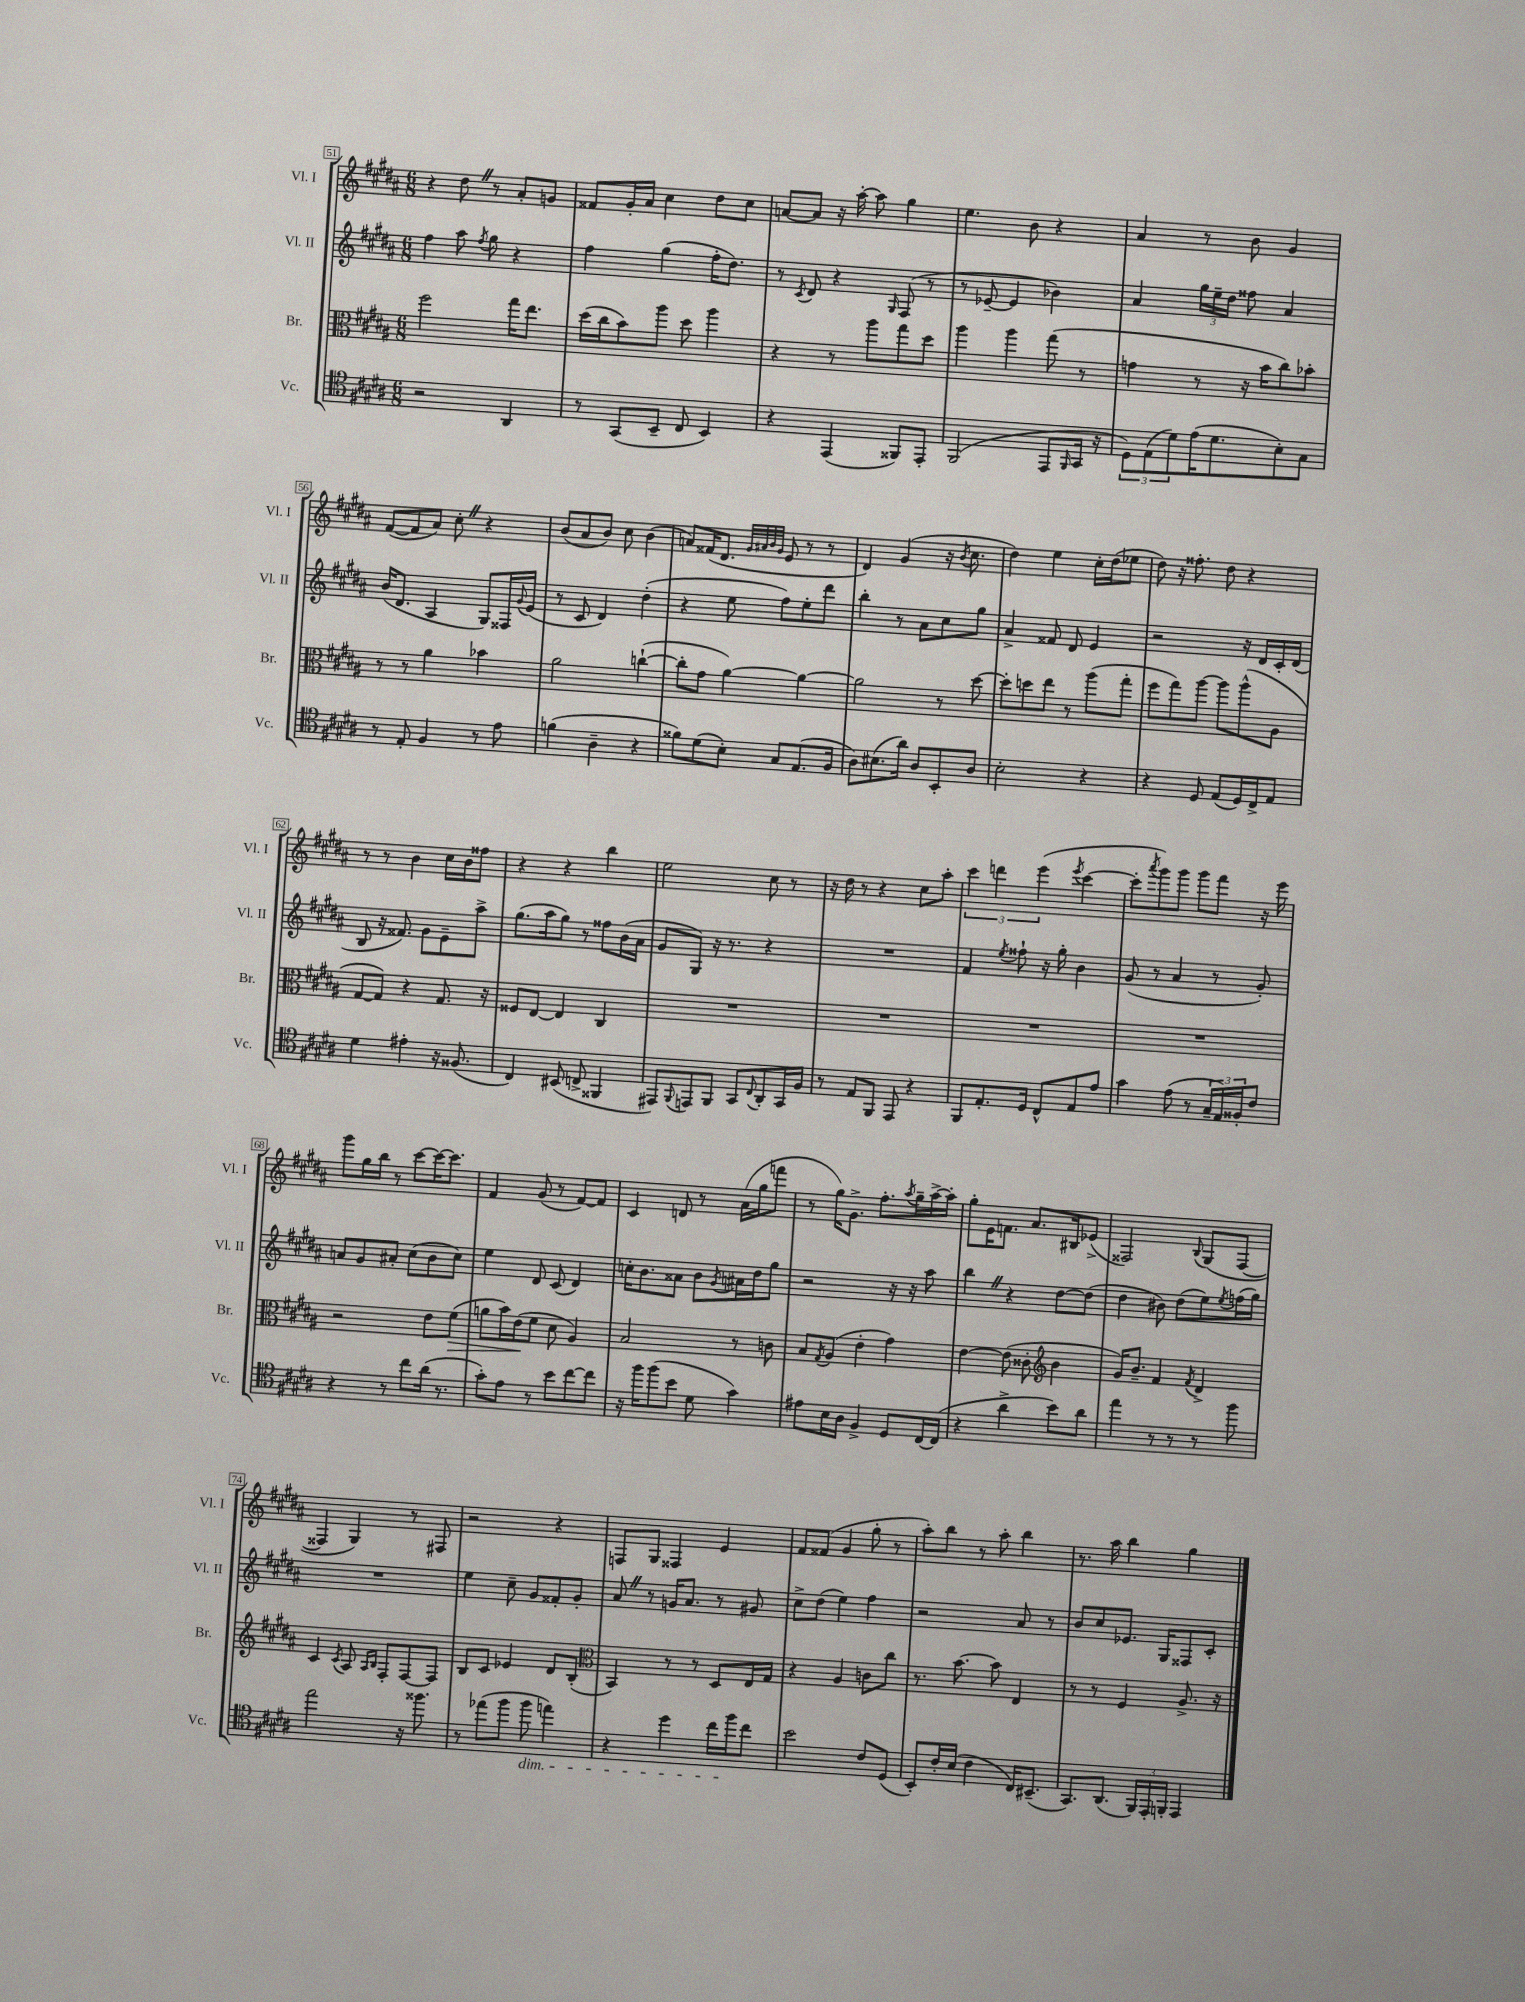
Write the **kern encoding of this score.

**kern	**kern	**kern	**kern
*staff4	*staff3	*staff2	*staff1
*clefC4	*clefC3	*clefG2	*clefG2
*k[f#c#g#d#a#]	*k[f#c#g#d#a#]	*k[f#c#g#d#a#]	*k[f#c#g#d#a#]
*M6/8	*M6/8	*M6/8	*M6/8
2r	2ff#\	4ff#\	4r
.	.	8aa#\	8dd#\
.	.	8qff#/	.
.	.	8gg#\	8r
4AA#/	16gg#\LK	4r	8a#'/L
.	8.ee\J	.	.
.	.	.	8g/J
=	=	=	=
8r	(16dd#\LL	4ff#\	8f##/L
.	16cc#\J	.	.
(8GG#/L	8b\)	.	16g#'/L
.	.	.	16a#/JJ
8BB~/J	8aa#\J	(4gg#\	4cc#\
8C#/	8dd#\	.	.
4BB/)	4aa#\	16ff#'\LK	8dd#\L
.	.	8.dd#\J)	.
.	.	.	8cc#\J
=	=	=	=
4r	4r	8r	[8a/L
.	.	8qc#/	.
.	.	8d#/	8a/]J
(4EE/	8r	4r	16r
.	.	.	[16aa#'\
.	8aa#\L	.	8aa#\]
.	.	16qqG#/	.
8FF##/L)	8gg#\	(8F#/	4gg#\
8EE'/J	8dd#\J	8r	.
=	=	=	=
(2FF#/	4aa#\	8r	4.ee\
.	.	[8e-~/	.
.	4aa#\	4e-/]	.
.	.	.	8b\
8EE/L	(8gg#\	4b-\)	4r
16qqFF#/	.	.	.
16GG#/Jk	8r	.	.
16r	.	.	.
=	=	=	=
12D#\L)	4g\	4a#/	4a#/
(12E\	.	.	.
12d#\)	.	.	.
(16e\K	8r	24gg#\LL	8r
.	.	24ee~\	.
8.d#\	.	.	.
.	.	24dd#\JJ	.
.	16r	8ff##\	8b\
.	16b\LK	.	.
8B'\)	8cc#\)	4a#/	4g#/
8G#\J	8b-'\J	.	.
=	=	=	=
8r	8r	(16b/LK	([8f#/L
.	.	8.d#/J	.
8E'/	8r	.	8f#/]
4F#/	4a#\	4A#/	8a#/J)
.	.	.	8cc#'\
8r	4b-\	8G#/L)	4r
8e\	.	16F##/L	.
.	.	8qqg#/	.
.	.	(16e/JJ	.
=	=	=	=
(4f\	2a#\	8r	(8b/L
.	.	8c#/	8a#/
4A#~\	.	4d#/)	8b/J)
.	.	.	8cc#\
4r	([4cc`\	(4dd#'\	(4b\
=	=	=	=
8f##\L)	8cc'\]L	4r	8a/L)
(8d#\	8g#\J	.	(16f##/K
.	.	.	8.d#/J
8B'\J)	[4a#\)	8ee\	.
.	.	.	32qqg#/LLL
.	.	.	32qqa#/
.	.	.	32qqb/
.	.	.	32qqg#/JJJ
8G#/L	.	8ff#\L)	8e/
(8.E/	4a#\_	8ee'\	8r
.	.	8ddd#\J	8r
16F#/Jk	.	.	.
=	=	=	=
8A#\L)	2a#\]	4bb'\	4d#/)
(8.B#\	.	.	.
.	.	8r	(4g#/
16a#\Jk)	.	.	.
8A#/L	.	8a#\L	.
8BB'/	8r	8cc#\	16r
.	.	.	8qb/
.	.	.	8.cc#\
8A#/J	[8dd#\	8gg#\J	.
=	=	=	=
2B'\	8dd#'\]L	4a#^/	4dd#\)
.	8dd\	.	.
.	8ee\J	8f##/	4ee\
.	8r	8d#/	.
4r	(8aa#\L	4e/	16cc#'\LL
.	.	.	(16dd#\J
.	8gg#'\J	.	8ee-\J
=	=	=	=
4r	8ff#\L	2r	8dd#\)
.	8gg#\)	.	16r
.	.	.	8.ff##'\
8D#/	[8aa#\J	.	.
(8E/L	8aa#\]L	.	8dd#\
16D#/L)	(8aa#^^\	16r	4r
16C#^/J	.	16d#/LL	.
8E/J	8A#\J	16c#'/	.
.	.	(16d#/JJ	.
=	=	=	=
4d#\	[8G#/L	8B/	8r
.	8G#/]J)	16r	8r
.	.	8.f##/)	.
4e#'\	4r	.	4b\
.	.	8g#\L	.
16r	8.G#/	8e~\	16cc#\LL
(8.F##/	.	.	16b\J
.	.	8aa#^\J	8ff##\J
.	16r	.	.
=	=	=	=
4C#/)	8F##/L	(8.gg#\L	4r
.	[8E/J	.	.
.	.	16aa#\k	.
(8BB#/	4E/]	8gg#\J)	4r
8C^/	.	8r	.
4FF##/	4C#/	8ff##\L	4bb\
.	.	(16b\L	.
.	.	16a#\JJ	.
=	=	=	=
8EE#/L)	2.r	8g#/L	2ee\
8qqFF#/	.	.	.
8EE/	.	8G#/J)	.
8FF#/J	.	16r	.
.	.	8.r	.
8GG#/L	.	.	.
8qqC#/	.	.	.
8AA#'/	.	4r	8cc#\
16GG#/L	.	.	8r
16F#/JJ	.	.	.
=	=	=	=
8r	2.r	2.r	16r
.	.	.	16dd#\
8E/L	.	.	8r
8FF#/J	.	.	4r
8EE/	.	.	.
4r	.	.	8cc#\L
.	.	.	8aa#'\J
=	=	=	=
8FF#/L	2.r	4f#/	6ccc#\
8.E'/	.	.	.
.	.	.	6ddd\
.	.	8qee/	.
.	.	8ff##`\	.
16D#/Jk	.	.	.
.	.	.	(6eee\
8C#^^/L	.	16r	.
.	.	16gg#'\	.
.	.	.	8qeee/
8E/	.	4b\	[4ccc#\
8e/J	.	.	.
=	=	=	=
4g#\	2.r	(8g#/	8ccc#'\]L
.	.	.	8qaaa#/
.	.	8r	8ggg#\)
(8e\	.	4a#/	8ggg#\J
8r	.	.	8ggg#\L
24G#~/LL	.	8r	8fff#\J
24E/)	.	.	.
24F##'/J	.	.	.
8c#/J	.	8g#'/)	16r
.	.	.	16eee\
=	=	=	=
4r	2r	8a/L	8ggg#\L
.	.	8g#/	16gg#\L
.	.	.	16bb\JJ
8r	.	8a#'/J	8r
8cc#\L	.	(8cc#\L	[8ccc#\L
(16a#\Jk	8e\L	8b\	16ccc#\_K
8.r	.	.	8.ccc#\]J
.	(8f#\J	8cc#\J)	.
=	=	=	=
8g#'\L)	8a\L	4ee\	4f#/
8e\J	16b\L)	.	.
.	(16e\J	.	.
8r	8f#\J	8d#/	(8g#/
8b\L	8d#\	(8c#/	8r
[8cc#\	4A#/)	4d#/)	[8f#/L)
8cc#\]J	.	.	8f#/]J
=	=	=	=
16r	2B/	16cc'\LK	4c#/
16ff#\LK	.	8.b\	.
(8ff#\	.	.	.
8b\J	.	8a##\J	8d/
8d#\	.	8b\L	8r
.	.	8qg#/	.
4g#\)	8r	16a#\L	(16a#\LL
.	.	16dd#\J	16gg#\J
.	8c\	8gg#\J	8fff\J
=	=	=	=
8e#\L	8B/L	2r	8r
.	8qG#/	.	.
16B\L	(8A#/J	.	16gg#\LK)
16A#\JJ	.	.	8.g#^\J
4F#^/	4e'\	.	.
.	.	.	8.ff#'\L
8D#/L	4g#\)	16r	.
.	.	.	8qaa#/
.	.	16r	16gg#~\L
[16C#/L	.	8aa#\	[16aa#^\
(16C#/]JJ	.	.	16aa#'\]JJ
=	=	=	=
4r	[4e\	4bb\	8gg#'\L
.	.	.	16e\K
.	.	.	8.f\J
4a#^\	(8e\]	4r	.
.	8c##'\	.	8.a#/L
*	*clefG2	*	*
8b\L)	4b\	[8dd#\L	.
.	.	.	16B#/k
8a#\J	.	(8dd#\]J	(8e-^/J
=	=	=	=
4ee\	16g#/LK)	4dd#\	2F##/)
.	8.b~/J	.	.
8r	4f#/	8b#\)	.
8r	.	(8dd#\L	.
.	8qf#/	.	8qqB/
8r	4d#^/	8ee\)	(8G#/L
.	.	8qee/	.
8ff#\	.	(16ff\L	[8F##/J
.	.	16gg#\JJ)	.
=	=	=	=
2ee\	4c#/	2.r	4F##/]
.	8qc#/	.	.
.	8A#/	.	4G#/)
.	16qqA#/LL	.	.
.	16qqB/JJ	.	.
.	8F#'/L	.	.
16r	[8F#/	.	8r
8.ff##\	.	.	.
.	8F#/]J	.	8F#/
=	=	=	=
8r	8B/L	4ee\	2r
(8ee-\L	8c#/J	.	.
8ff#\J	4e-/	8cc#~\	.
8ff#\	.	8g#/L	.
4ee\)	8d#/L	8f##'/	4r
.	(8B'/J	8g#'/J	.
=	=	=	=
*	*clefC3	*	*
4r	4BB/)	8a#/	8F/L
.	.	8r	8G#/J
4dd#\	8r	16g/LK	4F##/
.	.	8.a#/J	.
.	8r	.	.
16cc#\LL	8D#/L	8r	4e/
16ff#\J	.	.	.
8cc#\J	16E/L	8g#/	.
.	16G#/JJ	.	.
=	=	=	=
2b\	4r	8cc#^\L	8f#/L
.	.	(8dd#\J	(8f##/J
.	4A#/	4ee\)	4g#/
8c#/L	8c\L	4ff#\	8gg#'\
(8D#/J	8cc#\J	.	8r
=	=	=	=
8BB'/L)	8.r	2r	8aa#'\L)
16c#'/L	.	.	8bb\J
(16B/JJ	[8.b\	.	.
4c#\	.	.	8r
.	8b\]	.	8aa#'\
16C#/LK)	4E/	8a#/	4bb\
(8.BB#~/J	.	.	.
.	.	8r	.
=	=	=	=
8.GG#/L)	8r	8b/L	8.r
.	8r	8cc#/	.
(8.AA#/J	.	.	16aa#\
.	4F#/	8.e-/J	4bb\
24FF#/LL)	.	.	.
24EE'/	.	.	.
.	.	16G#/LK	.
24FF'/JJ	.	.	.
4EE/	8.A#^/	8F##/	4gg#\
.	.	8c#'/J	.
.	16r	.	.
==	==	==	==
*-	*-	*-	*-
